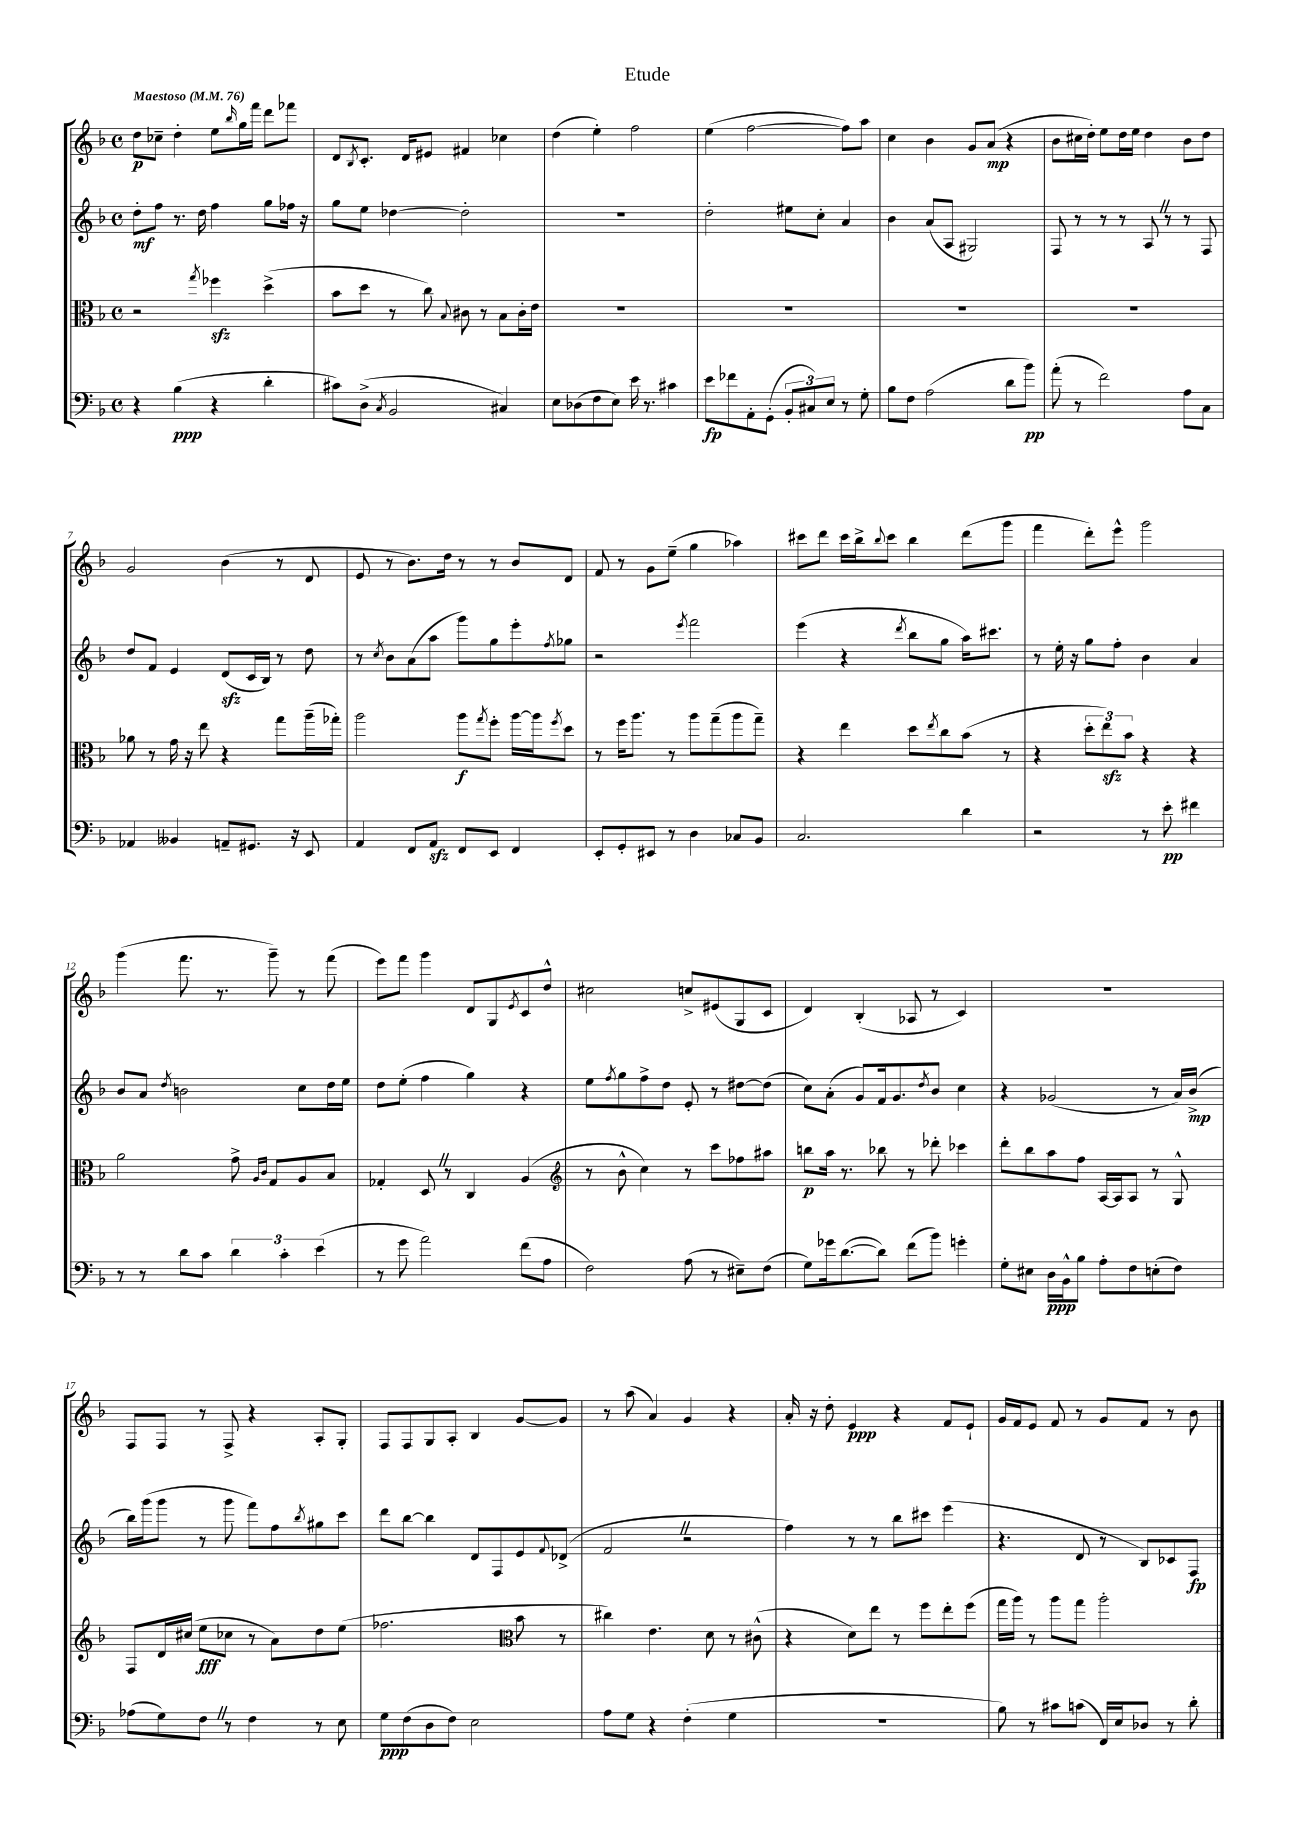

**kern	**kern	**kern	**kern
*staff4	*staff3	*staff2	*staff1
*clefF4	*clefC3	*clefG2	*clefG2
*k[b-]	*k[b-]	*k[b-]	*k[b-]
*M4/4	*M4/4	*M4/4	*M4/4
*met(c)	*met(c)	*met(c)	*met(c)
*MM76	*MM76	*MM76	*MM76
4r	2r	8dd'	8dd
.	.	8ff	8cc-~
(4B-	.	8.r	4dd'
.	.	16dd	.
.	8qgg	.	.
4r	4ff-	4ff	8ee
.	.	.	16qqbb-
.	.	.	16gg
.	.	.	16fff
4d'	(4dd^	8gg	8ddd
.	.	16ff-	8fff-
.	.	16r	.
=	=	=	=
8c#)	8b-	8gg	8d
.	.	.	8qB-
(8D^	8dd	8ee	8.c'
8qC	.	.	.
2BB-	8r	[4dd-	.
.	.	.	16d
.	8cc)	.	8e#
.	8qqB-	.	.
.	8c#	2dd-']	4f#
.	8r	.	.
4C#)	8B-	.	4cc-
.	16c#'	.	.
.	16e	.	.
=	=	=	=
8E	1r	1r	(4dd
(8D-	.	.	.
8F	.	.	4ee')
8E)	.	.	.
16e	.	.	2ff
8.r	.	.	.
4c#	.	.	.
=	=	=	=
8e	1r	2dd'	(4ee
8f-	.	.	.
8AA'	.	.	[2ff
(8GG'	.	.	.
12BB-'	.	8ee#	.
12C#)	.	.	.
.	.	8cc'	.
12E	.	.	.
8r	.	4a	8ff])
8G'	.	.	8aa
=	=	=	=
8B-	1r	4b-	4cc
8F	.	.	.
(2A	.	(8a	4b-
.	.	8A	.
.	.	2G#)	8g
.	.	.	(8a
8d	.	.	4r
8b-)	.	.	.
=	=	=	=
(8a'	1r	8F	8b-
8r	.	8r	16cc#
.	.	.	16dd')
2f)	.	8r	8ee
.	.	8r	16dd
.	.	.	16ee
.	.	8A	4dd
.	.	8r	.
8A	.	8r	8b-
8C	.	8F	8dd
=	=	=	=
4AA-	8a-	8dd	2g
.	8r	8f	.
4BB--	16g	4e	.
.	16r	.	.
.	8ee	.	.
8AA~	4r	(8d	(4b-
8.GG#	.	16c	.
.	.	16B-)	.
.	8gg	8r	8r
16r	.	.	.
8EE	(16aa~	8dd	8d
.	16gg-')	.	.
=	=	=	=
4AA	2aa	8r	8e
.	.	8qcc	.
.	.	8b-	8r
8FF	.	(8a	8.b-)
8AA	.	8aa	.
.	.	.	16dd
8FF	8aa	8ggg)	8r
.	8qgg	.	.
8EE	8ff'	8gg	8r
4FF	[16aa	8eee'	8b-
.	16aa]	.	.
.	8qff	8qff	.
.	8dd	8gg-	8d
=	=	=	=
8EE'	8r	2r	8f
8GG'	16ff	.	8r
.	8.aa	.	.
8EE#	.	.	8g
8r	8r	.	(8ee~
.	.	8qeee	.
4D	8aa	2fff	4gg
.	(8gg~	.	.
8C-	8aa	.	4aa-)
8BB-	8gg~)	.	.
=	=	=	=
2.C	4r	(4eee	8ccc#
.	.	.	8ddd
.	4ee	4r	16ccc#
.	.	.	16bb-^
.	.	.	8qqbb-
.	.	.	8ccc#
.	.	8qddd	.
.	8dd	8bb-	4bb-
.	8qee	.	.
.	8cc	8gg	.
4d	(8b-	16aa)	(8ddd
.	.	8.ccc#	.
.	8r	.	8ggg
=	=	=	=
2r	4r	8r	4fff
.	.	16ee'	.
.	.	16r	.
.	12dd'	8gg	8ddd')
.	12ee)	.	.
.	.	8ff'	8eee^^
.	12b-	.	.
8r	4r	4b-	2ggg
8e'	.	.	.
4f#	4r	4a	.
=	=	=	=
8r	2a	8b-	(4ggg
8r	.	8a	.
.	.	8qdd	.
8d	.	2b	8.fff
8c	.	.	.
.	.	.	8.r
6d	8g^	.	.
.	16qqA	.	.
.	16qqc	.	.
.	8G	.	8ggg~)
6c'	.	.	.
.	8A	8cc	8r
(6e	.	.	.
.	8B-	16dd	(8fff
.	.	16ee	.
=	=	=	=
8r	4G-'	8dd	8eee)
8g	.	(8ee'	8fff
2a)	8D	4ff	4ggg
.	8r	.	.
.	4C	4gg)	8d
.	.	.	8G
.	.	.	8qe
(8f	(4A	4r	8c
8A	.	.	8dd^^
=	=	=	=
*	*clefG2	*	*
2F)	8r	8ee	2cc#
.	.	8qff	.
.	8b-^^	8gg	.
.	4cc)	8ff^	.
.	.	8dd	.
(8A	8r	8e'	8cc^
8r	8ccc	8r	(8e#
8E#~)	8ff-	[8dd#	8G
(8F	8aa#	(8dd#]	8c
=	=	=	=
8G)	8bb	8cc)	4d)
16g-	16aa	(8a'	.
([8.d	8.r	.	.
.	.	8g)	(4B-'
8d])	8bb-	16f	.
.	.	8.g	.
(8f	8r	.	8A-
.	.	8qdd	.
8b-)	8ddd-'	8b-	8r
4g'	4ccc-	4cc	4c)
=	=	=	=
8G'	8ddd'	4r	1r
8E#	8bb-	.	.
16D	8aa	(2g-	.
16BB-^^	.	.	.
8B-	8ff	.	.
8A'	[16A	.	.
.	16A]	.	.
8F	8A	.	.
(8E'	8r	8r	.
8F)	8G^^	16a)	.
.	.	(16b-^	.
=	=	=	=
(8A-	8F	16bb-)	8F
.	.	(16ggg	.
8G)	16d	8ggg	8F
.	(16cc#	.	.
8F	8ee	8r	8r
8r	8cc-	8ggg	8F^
4F	8r	8fff)	4r
.	8a)	8ff	.
.	.	8qbb-	.
8r	8dd	8gg#	8A'
8E	(8ee	8ccc	8G'
=	=	=	=
8G	2.ff-	8ddd	8F
(8F	.	[8bb-	8F
8D	.	4bb-]	8G
8F)	.	.	8A'
2E	.	8d	4B-
.	.	8F	.
*	*clefC3	*	*
.	8b-	8e	[8g
.	.	8qqf	.
.	8r	(8d-^	8g]
=	=	=	=
8A	4cc#)	2f	8r
8G	.	.	(8aa
4r	4.e	.	4a)
(4F'	.	2r	4g
.	8d	.	.
4G	8r	.	4r
.	(8c#^^	.	.
=	=	=	=
1r	4r	4ff)	16a'
.	.	.	16r
.	.	.	8dd'
.	8d)	8r	4e
.	8ee	8r	.
.	8r	8bb-	4r
.	8ff	8ccc#	.
.	8ee'	(4eee	8f
.	(8ff	.	8e`
=	=	=	=
8B-)	16gg	4.r	16g
.	16aa)	.	16f
8r	8r	.	8e
8c#	8aa	.	8f
(8c	8gg	8d	8r
16FF)	2aa'	8r	8g
16E	.	.	.
8D-	.	8B-)	8f
8r	.	8c-	8r
8d'	.	8F	8b-
==	==	==	==
*-	*-	*-	*-
